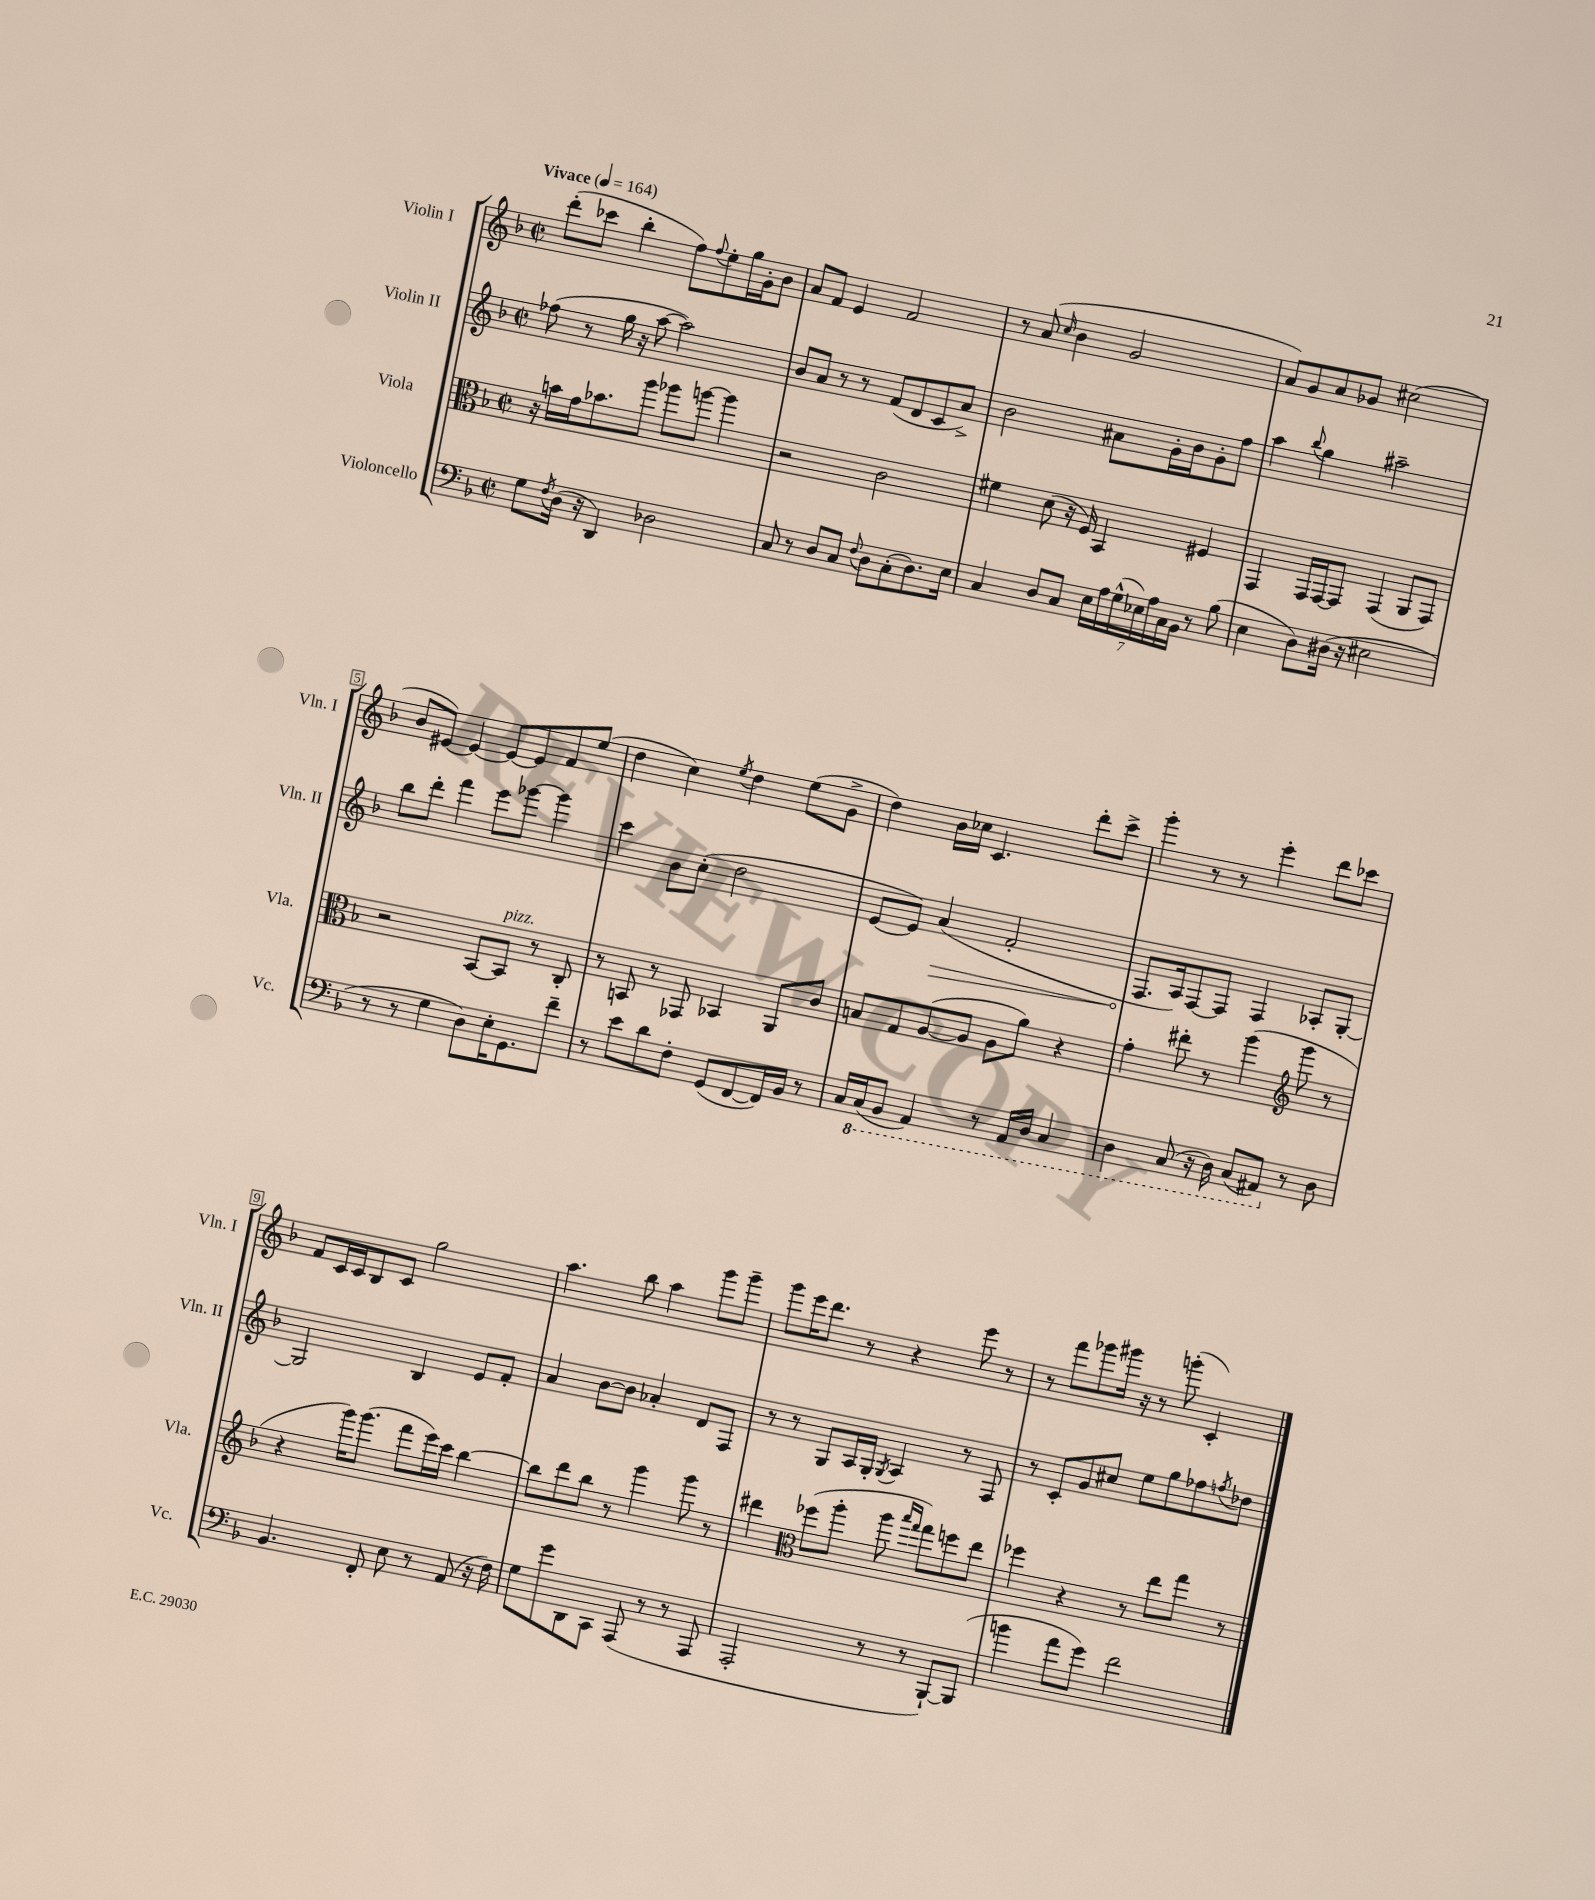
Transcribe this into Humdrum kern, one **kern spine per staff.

**kern	**kern	**kern	**dynam	**kern
*part4	*part3	*part2	*part2	*part1
*staff4	*staff3	*staff2	*staff2	*staff1
*I"Violoncello	*I"Viola	*I"Violin II	*	*I"Violin I
*I'Vc.	*I'Vla.	*I'Vln. II	*	*I'Vln. I
*clefF4	*clefC3	*clefG2	*	*clefG2
*k[b-]	*k[b-]	*k[b-]	*	*k[b-]
*M2/2	*M2/2	*M2/2	*	*M2/2
*met(c|)	*met(c|)	*met(c|)	*	*met(c|)
*MM164	*MM164	*MM164	*	*MM164
=1	=1	=1	=1	=1
!	!	!	!	!LO:TX:a:B:t=Vivace
8G\L	16r	(8ff-X\	.	(8ddd'\L
.	16bn\LL	.	.	.
8qF/	.	.	.	.
(16D\Jk	16g\J	8r	.	8ccc-X\J
16r	8.b-X\	.	.	.
4DD/)	.	16gg\	.	4bb-'\
.	.	16r	.	.
.	8aa\J	[8aa\	.	.
2D-X\	8aa-X\L	2aa\])	.	8ff\L)
.	.	.	.	8qqff/
.	[8aan\J	.	.	8ee'\
.	4aa\]	.	.	16gg\L
.	.	.	.	16g'\J
.	.	.	.	8b-\J
=2	=2	=2	=2	=2
8C/	2r	8b-/L	.	8a/L
8r	.	8a/J	.	8f/J
8D/L	.	8r	.	4e/
8C/J	.	8r	.	.
8qqF/	.	.	.	.
8D\L	2c\	(8f/L	.	2f/
(8C'\	.	8d/	.	.
8.D\)	.	8c/	.	.
.	.	8a^/J)	.	.
16E\Jk	.	.	.	.
=3	=3	=3	=3	=3
4C/	4f#X\	2b-\	.	8r
.	.	.	.	(8a/
.	.	.	.	16qqcc/
8D/L	(8d\	.	.	4b-\
8C/J	16r	.	.	.
.	16F/)	.	.	.
28E\LL	4BB-/	8a#X\L	.	2g/
28A\	.	.	.	.
(28G^^\	.	.	.	.
28E-X\)	.	.	.	.
.	.	16g'\L	.	.
28A\	.	.	.	.
28C\	.	.	.	.
.	.	16b-\J	.	.
28BB-\JJ	.	.	.	.
8r	4F#X/	8g'\	.	.
(8B-\	.	8ff\J	.	.
=4	=4	=4	=4	=4
4E\	4GG/	4aa\	.	8a/L)
.	.	.	.	8g/
.	.	8qqbb-/	.	.
8D\L)	16GG/LL	4gg\	.	8a/
.	[16GG/J	.	.	.
(16D#X\Jk	8GG/J]	.	.	8g-X/J
16r	.	.	.	.
2E#X\	(4GG/	2aa#X~\	.	(2cc#X\
.	8AA/L	.	.	.
.	8GG/J)	.	.	.
!!LO:LB:g=z
=5	=5	=5	=5	=5
8r	2r	8bb-\L	.	8b-/L
8r	.	8ddd'\J	.	[8e#X/J)
4G\	.	4fff\	.	4e#/_
8D\L)	[8BB-/L	8eee\L	.	8e#/L_
!	!LO:TX:a:i:t=pizz.	!	!	!
16E'\K	8BB-/J]	[8ggg-X\J	.	8e#/]
8.GG\	.	.	.	.
.	8r	4ggg-\]	.	8f/
8f~\J	8C'/	.	.	(8ee/J
=6	=6	=6	=6	=6
8r	8r	4ccc\	.	4dd\
8e\L	8BBn/	.	.	.
8d\	8r	8b-\L	.	4cc\)
8F'\J	8GG-X/	(8cc'\J	.	.
.	.	.	.	8qee/
(8GG/L	4BB-X/	2dd\	.	4dd\
[8FF/	.	.	.	.
16FF/L])	8AA/L	.	.	(8ee\L
16BB-/JJ	.	.	.	.
8r	8c/J	.	.	8g^\J
=7	=7	=7	=7	=7
16C/LL	8Bn/L	[8e/L	.	4dd\)
*8ba	*	*	*	*
(16CC/J	.	.	.	.
8BBB-/J	8G/	8e/J])	.	.
!	!	!	!LO:HP:b	!
4AAA/)	([8A/	(4a/	>	16b-\LL
.	.	.	.	16cc-X\JJ
.	8A/J]	.	.	4.c/
8r	8A\L	2f'/	.	.
16AAA/LL	8a\J)	.	.	.
16DD/JJ	.	.	.	.
4CC/	4r	.	.	8ddd'\L
.	.	.	.	8ccc^\J
=8	=8	=8	=8	=8
4DD\	4g'\	8.F/L	.	4ggg'\
.	.	16A/k)	]	.
(8CC/	8ee#X'\	[8F/	.	8r
16r	8r	8F/J]	.	8r
16DD\)	.	.	.	.
(8CC/L	(4aa\	4F/	.	4eee'\
8AAA#X/J)	.	.	.	.
*	*clefG2	*	*	*
*X8ba	*	*	*	*
8r	8ggg\	8A-X'/L	.	8ddd\L
8D\	8r	[8G'/J	.	8ccc-X\J
!!LO:LB:g=z
=9	=9	=9	=9	=9
4.BB-/	4r	2G/]	.	8f/L
.	.	.	.	16c/L
.	.	.	.	16c/J
.	16ggg\KL)	.	.	8B-/
.	(8.ggg\J	.	.	.
8FF'/	.	.	.	8c/J
8E\	8fff\L	4B-/	.	2gg\
8r	16eee\L)	.	.	.
.	16ccc\JJ	.	.	.
(8AA/	[4bb-\	8e/L	.	.
16r	.	8f'/J	.	.
16F\)	.	.	.	.
=10	=10	=10	=10	=10
8G\L	8bb-\L]	4a/	.	4.aa\
8g\	8ddd\	.	.	.
8DD\	8bb-\J	[8b-\L	.	.
8CC\J	8r	8b-\J]	.	8bb-\
(8AAA/	4ggg\	4a-X'/	.	4aa\
8r	.	.	.	.
8r	8ggg\	8d/L	.	8ggg\L
8AAA/	8r	8F/J	.	8ggg~\J
=11	=11	=11	=11	=11
2AAA'/	4ddd#X\	8r	.	8ggg\L
.	.	8r	.	16eee\K
.	.	.	.	8.ddd\J
*	*clefC3	*	*	*
.	(8ff-X\L	8G/L	.	.
.	8aa'\J	16A/L	.	8r
.	.	16G'/JJ	.	.
.	.	8qG/	.	.
8r	8aa\	4A/	.	4r
.	16qqbb-/LL	.	.	.
.	16qqgg/JJ	.	.	.
8r	8gg\L)	.	.	.
[8BBB-`/L)	8ffn\	8r	.	8eee\
(8BBB-/J]	8ee\J	8F/	.	8r
=12	=12	=12	=12	=12
4bn\	4ff-X\	8r	.	8r
.	.	8c'/L	.	8fff\L
8a\L	4r	8g/	.	8ggg-X\
8g\J)	.	8cc#X/J	.	16ggg#X\Jk
.	.	.	.	16r
2f\	8r	8ee\L	.	8r
.	8ee\L	8gg\	.	(8gggn'\
.	8gg\J	8ff-X\	.	4c'/)
.	.	8qffn/	.	.
.	8r	8dd-X\J	.	.
==	==	==	==	==
*-	*-	*-	*-	*-
